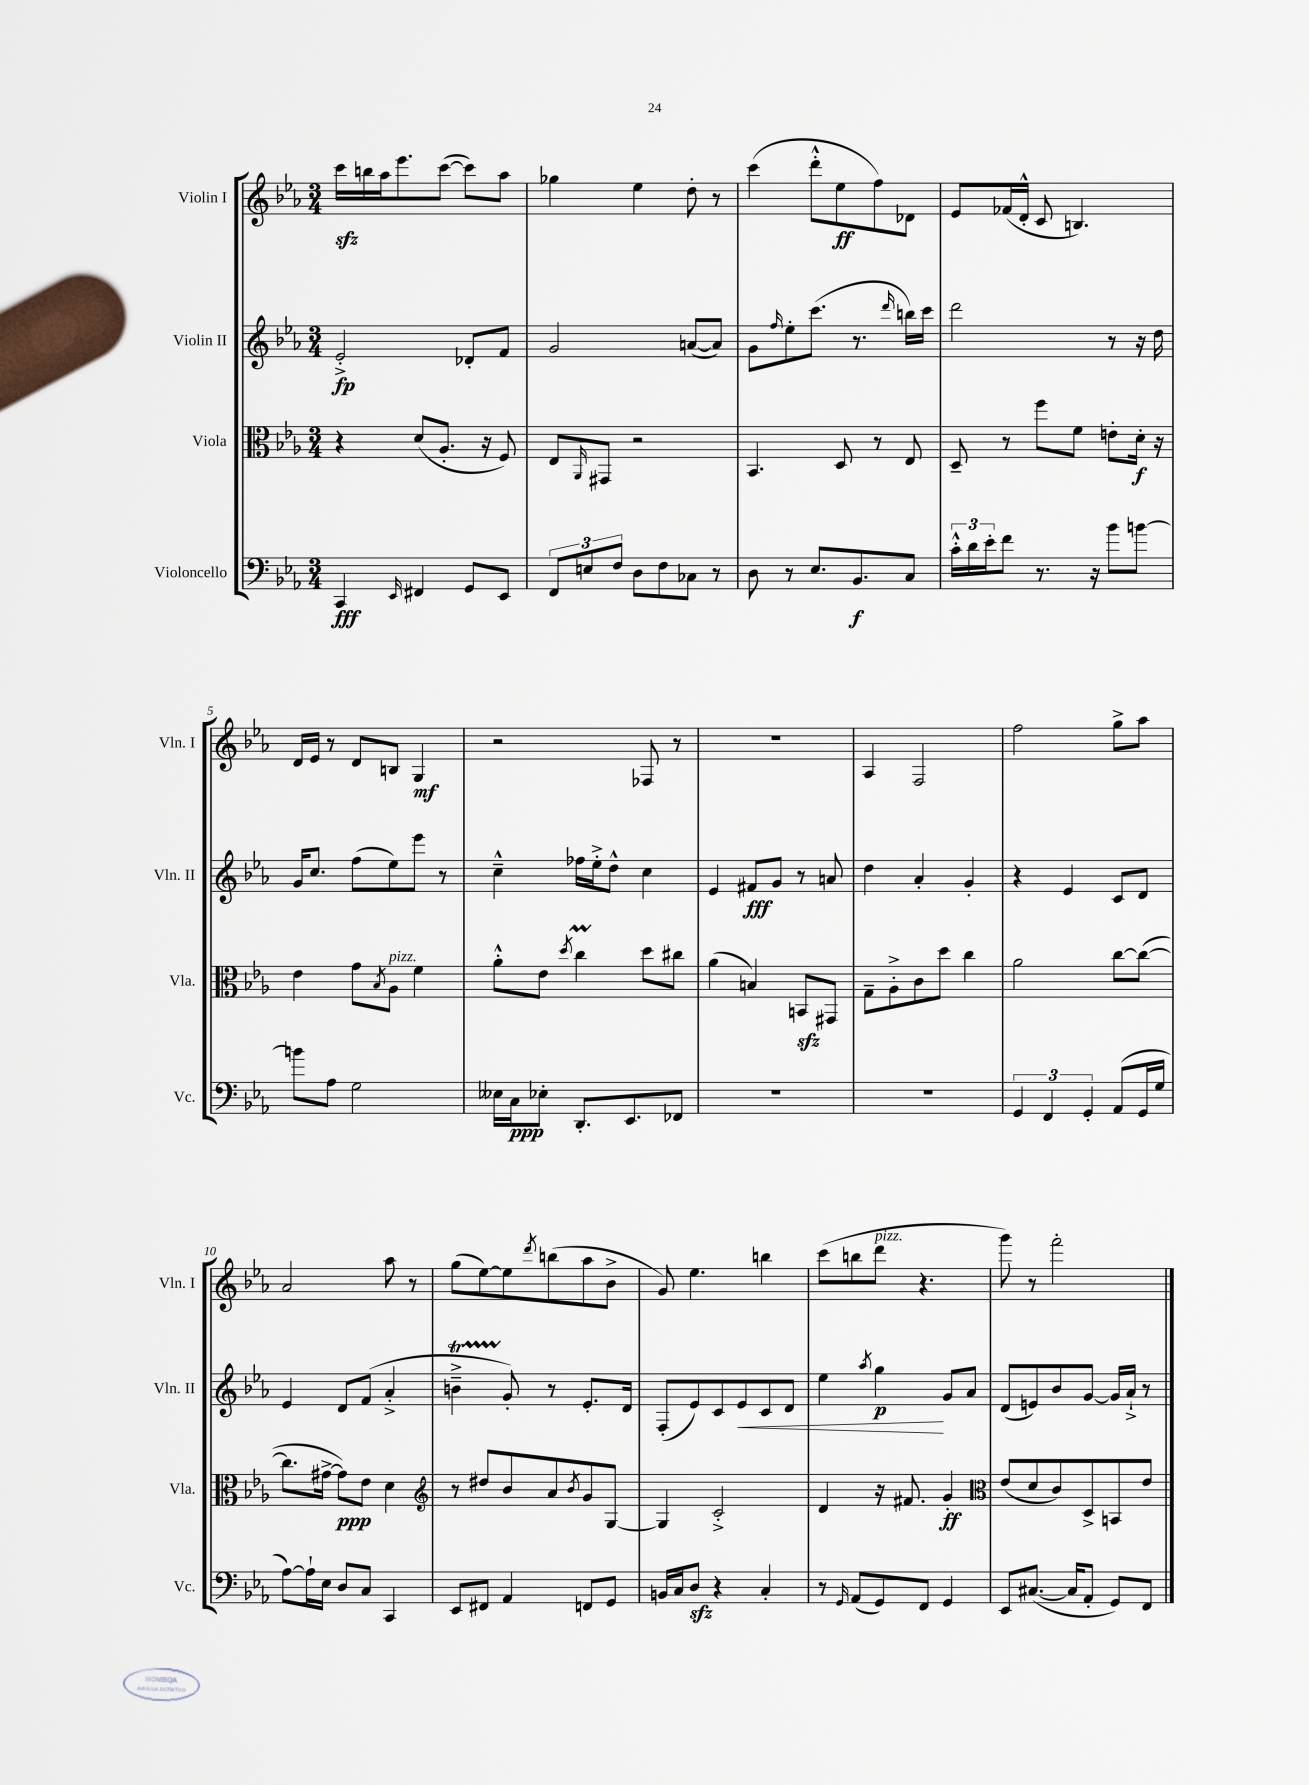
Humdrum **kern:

**kern	**kern	**kern	**kern
*staff4	*staff3	*staff2	*staff1
*clefF4	*clefC3	*clefG2	*clefG2
*k[b-e-a-]	*k[b-e-a-]	*k[b-e-a-]	*k[b-e-a-]
*M3/4	*M3/4	*M3/4	*M3/4
4CC	4r	2e-'^	16ccc
.	.	.	16bb
.	.	.	16aa-
.	.	.	8.eee-
16qqEE-	.	.	.
4FF#	(8d	.	.
.	8.A-'	.	([8ccc
8GG	.	8d-'	8ccc])
.	16r	.	.
8EE-	8F)	8f	8aa-
=	=	=	=
12FF	8E-	2g	4gg-
12E	.	.	.
.	16qqAA-	.	.
.	8GG#	.	.
12F	.	.	.
8D	2r	.	4ee-
8F	.	.	.
8C-	.	([8a	8dd'
8r	.	8a])	8r
=	=	=	=
8D	4.BB-	8g	(4ccc
.	.	16qqff	.
8r	.	8ee-'	.
8.E-	.	(8.ccc	8ddd'^^
.	8D	.	8ee-
8.BB-	.	8.r	.
.	8r	.	8ff)
.	.	16qqddd	.
8C	8E-	16bb)	8d-
.	.	16ccc	.
=	=	=	=
24c'^^	8D~	2ddd	8e-
24d	.	.	.
24e-'	.	.	.
8f	8r	.	(16f-
.	.	.	16d'^^
8.r	8ff	.	8c
.	8f	.	4.B)
16r	.	.	.
8b-	8e'	8r	.
[8b	16d'	16r	.
.	16r	16dd	.
=	=	=	=
8b]	4e-	16g	16d
.	.	8.cc	16e-
8A-	.	.	8r
2G	8g	(8ff	8d
.	8qB-	.	.
.	8A-	8ee-)	8B
.	4f	8eee-	4G
.	.	8r	.
=	=	=	=
16E--	8a-'^^	4cc~^^	2r
16C	.	.	.
8E-'	8e-	.	.
.	8qdd	.	.
8.DD'	4cc	16ff-	.
.	.	16ee-'^	.
.	.	8dd^^	.
8.EE-	.	.	.
.	8dd	4cc	8F-
8FF-	8cc#	.	8r
=	=	=	=
2.r	(4a-	4e-	2.r
.	4B)	8f#	.
.	.	8g	.
.	8BB	8r	.
.	8GG#	8a	.
=	=	=	=
2.r	8G~	4dd	4A-
.	8A-'^	.	.
.	8c	4a-'	2F
.	8dd	.	.
.	4cc	4g'	.
=	=	=	=
6GG	2a-	4r	2ff
6FF	.	.	.
.	.	4e-	.
6GG'	.	.	.
(8AA-	[8cc	8c	8gg^
16GG	(8cc_	8d	8aa-
16G	.	.	.
=	=	=	=
[8A-)	8.cc]	4e-	2a-
16A-`]	.	.	.
16E-	[16g#^	.	.
8D	8g#])	8d	.
8C	8e-	(8f	.
4CC	4d	4a-'^	8aa-
.	.	.	8r
=	=	=	=
*	*clefG2	*	*
8EE-	8r	4b~^	(8gg
8FF#	8dd#	.	[8ee-)
4AA-	8b-	8g')	8ee-]
.	.	.	8qddd
.	8a-	8r	(8bb
.	8qb-	.	.
8FF	8g	8.e-'	8aa-
8GG	[8G	.	8b-^
.	.	16d	.
=	=	=	=
16BB	4G]	(8F'	8g)
16C	.	.	.
8D	.	8e-)	4.ee-
4r	2c'^	8c	.
.	.	8e-	.
4C'	.	8c	4bb
.	.	8d	.
=	=	=	=
8r	4d	4ee-	(8ccc
16qqGG	.	.	.
(8AA-	.	.	8bb
.	.	8qaa-	.
8GG)	16r	4gg	8ddd
.	8.f#	.	.
8FF	.	.	4.r
4GG	4g'	8g	.
.	.	8a-	.
=	=	=	=
*	*clefC3	*	*
8EE-	(8e-	(8d	8ggg)
([8.C#	8d	8e)	8r
.	8c)	8b-	2fff'
16C#]	.	.	.
8AA-'	8D^	[8g	.
8GG)	8BB	16g]	.
.	.	16a-`^	.
8FF	8e-	8r	.
==	==	==	==
*-	*-	*-	*-
